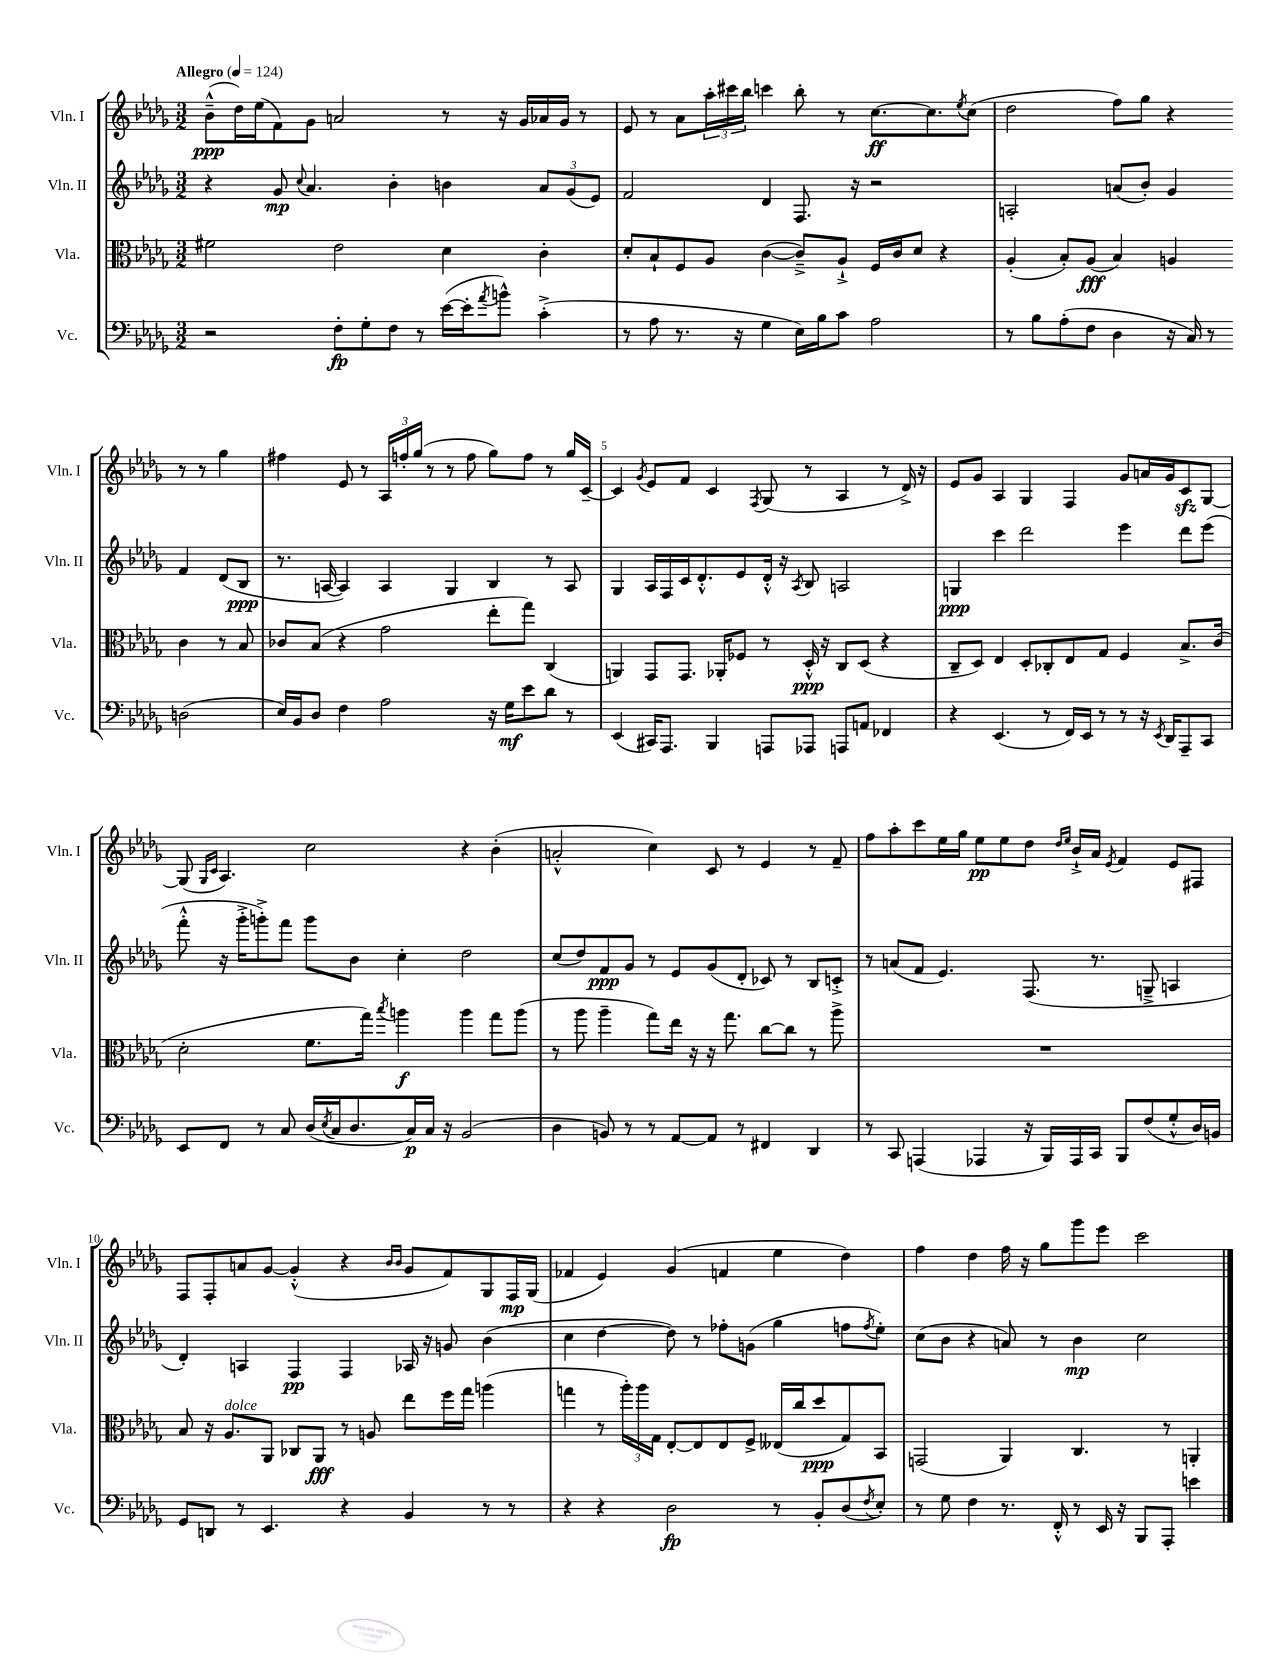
<<
\new StaffGroup <<
\new Staff = "s0" \with { instrumentName = "Vln. I" shortInstrumentName = "Vln. I" } {
    \clef treble \key des \major \numericTimeSignature \time 3/2 \tempo "Allegro" 4 = 124
    bes'8---^\ppp( des''16) ees''16( f'8) ges'8 a'2 r8 r16 ges'16 aes'16 ges'16 r8 |
    ees'8 r8 aes'8 \tuplet 3/2 { aes''16-. cis'''16 bes''16 } c'''4 bes''8-. r8 c''8.~\ff c''8. \acciaccatura { ees''8 } c''8( |
    des''2 f''8) ges''8 r4 r8 r8 ges''4 |
    fis''4 ees'8 r8 \tuplet 3/2 { aes16 f''16-. ges''16( } r8 r8 f''8 ges''8) f''8 r8 ges''16 c'16~-- |
    c'4 \acciaccatura { ges'8 } ees'8 f'8 c'4 \acciaccatura { f8 } ges8( r8 aes4 r8 des'16->) r16 |
    ees'8 ges'8 aes4 ges4 f4 ges'8 a'16 ges'16 c'8\sfz ges8~ |
    ges8( \grace { ges16 c'16 } aes4.) c''2 r4 bes'4-.( |
    a'2-.-^ c''4) c'8 r8 ees'4 r8 f'8-- |
    f''8 aes''8-. c'''8 ees''16 ges''16 ees''8\pp ees''8 des''8 \grace { des''16 ees''16 } bes'16-!-> aes'16 \acciaccatura { ees'8 } f'4 ees'8 fis8 |
    f8 f8-. a'8 ges'8~ ges'4-.-^( r4 \grace { bes'16 bes'16 } ges'8 f'8) ges8 f16\mp ges16( |
    fes'4 ees'4) ges'4( f'4 ees''4 des''4) |
    f''4 des''4 f''16 r16 ges''8 ges'''8 ees'''8 c'''2 \bar "|." |
}
\new Staff = "s1" \with { instrumentName = "Vln. II" shortInstrumentName = "Vln. II" } {
    \clef treble \key des \major \numericTimeSignature \time 3/2
    r4 ges'8\mp \appoggiatura { c''8 } aes'4. bes'4-. b'4 \tuplet 3/2 { aes'8 ges'8( ees'8) } |
    f'2 des'4 f8. r16 r2 |
    a2-. a'8( bes'8-.) ges'4 f'4 des'8( bes8\ppp |
    r8. a16~ a4) a4 ges4 bes4 r8 a8 |
    ges4 aes16 f16 c'16 des'8.-.-^ ees'8 des'16-.-^ r16 \acciaccatura { aes8 } bes8 a2 |
    g4\ppp c'''4 des'''2 ees'''4 des'''8 ees'''8( |
    f'''8-.-^ r16 ges'''16-.-> g'''8-.->) f'''8 g'''8 bes'8 c''4-. des''2 |
    c''8( des''8) f'8\ppp ges'8 r8 ees'8 ges'8( des'8-. ces'8) r8 bes8 c'8-.-> |
    r8 a'8( f'8 ees'4.) f8.( r8. g8---> a4 |
    des'4-.) a4 f4\pp f4 aes16 r16 g'8 bes'4( |
    c''4 des''4~ des''8) r8 fes''8-. g'8( ges''4 f''8 \acciaccatura { f''8 } ees''8-.) |
    c''8( bes'8 r4 a'8) r8 bes'4\mp c''2 \bar "|." |
}
\new Staff = "s2" \with { instrumentName = "Vla." shortInstrumentName = "Vla." } {
    \clef alto \key des \major \numericTimeSignature \time 3/2
    fis'2 ees'2 des'4 c'4-. |
    des'8-. bes8-! f8 aes8 c'4~( c'8--->) aes8-!-> f16 c'16 des'8 r4 |
    aes4-.( bes8-.) aes8\fff( bes4) a4 c'4 r8 bes8 |
    ces'8 bes8( r4 ges'2 ees''8-. ges''8) c4( |
    a,4) ges,8 ges,8. aes,16-. fes8 r8 des16-.-^\ppp r16 c8 des8( r4 |
    c8-- des8) ees4 des8-. ces8-. ees8 ges8 f4 bes8.-> c'16( |
    des'2-. f'8. ges''16) \acciaccatura { bes''8 } a''4\f a''4 ges''8 a''8( |
    r8 aes''8 aes''4-- ges''8) ees''16 r16 r16 ges''8. c''8~ c''8 r8 aes''8-> |
    R1. |
    bes8 r16 aes8.^\markup { \italic "dolce" } aes,8 ces8 aes,8\fff r8 a8 ees''8 f''16 ges''16 a''4( |
    g''4 r8 \tuplet 3/2 { aes''16-.) aes''16 ges16 } ees8~-. ees8 ees8 f8-> eeses16( c''16 des''8\ppp ges8) bes,8 |
    g,2( aes,4) c4. r8 a,4-. \bar "|." |
}
\new Staff = "s3" \with { instrumentName = "Vc." shortInstrumentName = "Vc." } {
    \clef bass \key des \major \numericTimeSignature \time 3/2
    r2 f8-.\fp ges8-. f8 r8 ees'16~( ees'16-. \acciaccatura { aes'8 } b'8-^) c'4-.->( |
    r8 aes8 r8. r16 ges4 ees16) bes16 c'8 aes2 |
    r8 bes8 aes8-.( f8 des4 r16 c16) r8 d2( |
    ees16) bes,16 des8 f4 aes2 r16 ges16\mf ees'8 des'8 r8 |
    ees,4( cis,16) aes,,8. bes,,4 a,,8 aes,,8 a,,8 a,8 fes,4 |
    r4 ees,4.( r8 f,16) ees,16 r8 r8 r16 \acciaccatura { ees,8 } des,16 aes,,8-- c,8 |
    ees,8 f,8 r8 c8 des16( \acciaccatura { ees8 } c16 des8. c16\p) c16 r16 bes,2( |
    des4 b,8) r8 r8 aes,8~ aes,8 r8 fis,4 des,4 |
    r8 c,8 a,,4( aes,,4 r16 bes,,16) aes,,16 c,16 bes,,8 f8( ges8-.-^ des16) b,16 |
    ges,8 d,8 r8 ees,4. r4 bes,4 r8 r8 |
    r4 r4 des2\fp r8 bes,8-. des8( \acciaccatura { f8 } ees8-.) |
    r8 ges8 f4 r8. f,16-.-^ r8 ees,16 r16 bes,,8 aes,,8-. e'4 \bar "|." |
}
>>
>>
\layout { \context { \Score \override BarNumber.break-visibility = ##(#f #t #t) barNumberVisibility = #(every-nth-bar-number-visible 5) } }
